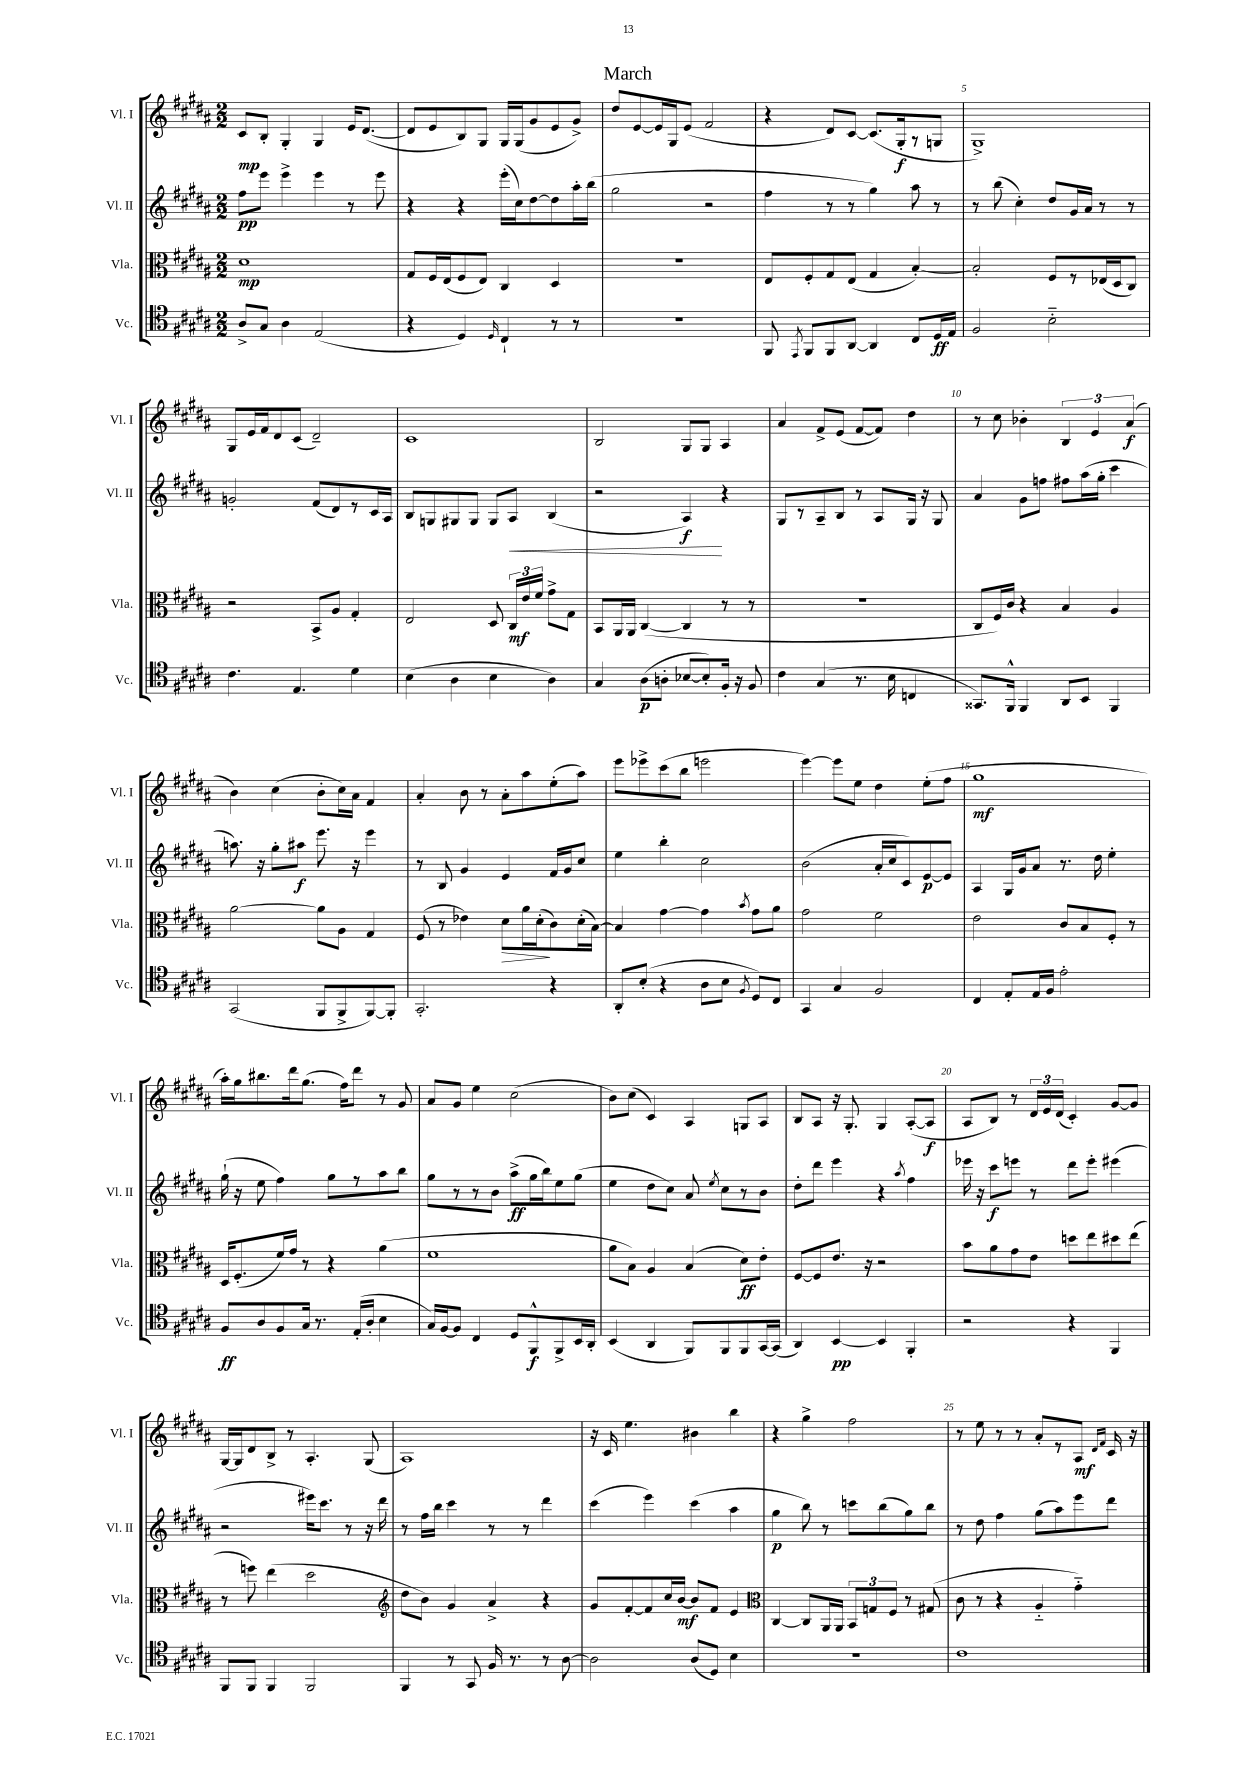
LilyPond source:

\header { title = "March" }
<<
\new StaffGroup <<
\new Staff = "s0" \with { instrumentName = "Vl. I" shortInstrumentName = "Vl. I" } {
    \clef treble \key b \major \numericTimeSignature \time 2/2
    \autoBeamOff cis'8[\mp b8]-. gis4-. gis4 e'16[ dis'8.]~( |
    dis'8[ e'8 b8) gis8] gis16[ gis16( gis'8 e'8 gis'8]->) |
    dis''8[ e'8~ e'16 gis16 e'8]( fis'2 |
    r4 dis'8[) cis'8]~ cis'8.[( gis16-.\f r8 g8] |
    gis1->) |
    gis8[ e'16 fis'16 dis'8 cis'8]( dis'2--) |
    cis'1 |
    b2 gis8[ gis8] ais4 |
    ais'4 fis'8[-> e'8]( fis'8[~ fis'8]) dis''4 |
    r8 cis''8 bes'4-. \tuplet 3/2 { b4 e'4 ais'4\f( } |
    b'4) cis''4( b'8[-. cis''16) ais'16] fis'4 |
    ais'4-. b'8 r8 ais'8[-. ais''8 e''8-.( ais''8]) |
    e'''8[ ees'''8-> cis'''8( b''8] e'''2 |
    e'''4~) e'''8[ e''8] dis''4 e''8[-.( fis''8] |
    gis''1\mf |
    ais''16[-.) gis''16 bis''8. dis'''16 gis''8.]( fis''16[) dis'''8] r8 gis'8 |
    ais'8[ gis'8] e''4 cis''2( |
    b'8[) cis''8]( cis'4) ais4 g8[ ais8] |
    b8[ ais8] r16 gis8.-. gis4 ais8[~-.( ais8]\f |
    ais8[ b8]) r8 \tuplet 3/2 { dis'16[ e'16 dis'16]( } cis'4-.) gis'8[~ gis'8] |
    gis16[~ gis16 dis'8 b8]-> r8 ais4.-. gis8( |
    ais1) |
    r16 cis'16 e''4. bis'4 b''4 |
    r4 gis''4-> fis''2 |
    r8 e''8 r8 r8 ais'8[-. r8 ais8]\mf \grace { dis'16[ fis'16] } cis'16 r16 \bar "|." |
}
\new Staff = "s1" \with { instrumentName = "Vl. II" shortInstrumentName = "Vl. II" } {
    \clef treble \key b \major \numericTimeSignature \time 2/2
    \autoBeamOff fis''8[\pp e'''8] e'''4-> e'''4 r8 e'''8 |
    r4 r4 e'''16[-.( cis''16) dis''8~ dis''8 ais''16-. b''16]( |
    gis''2 r2 |
    fis''4 r8 r8 gis''4) ais''8 r8 |
    r8 b''8( cis''4-.) dis''8[ gis'16 ais'16] r8 r8 |
    g'2-. fis'8[( dis'8) r8 cis'16 ais16] |
    b8[ g8 gis8 gis8] gis8[ ais8]\< b4( |
    r2 ais4\f\!) r4 |
    gis8[ r8 ais8-- b8] r8 ais8[ gis16] r16 gis8 |
    ais'4 gis'8[ f''8] fis''8[ ais''16( gis''16]-. cis'''4 |
    a''8.) r16 gis''8[-. ais''8]\f e'''8. r16 e'''4 |
    r8 b8 gis'4 e'4 fis'16[ gis'16 cis''8] |
    e''4 b''4-. cis''2 |
    b'2( ais'16[-. cis''16 cis'8) e'8~\p e'8] |
    ais4 gis16[ gis'16 ais'8] r8. dis''16 e''4-. |
    gis''16-!( r16 e''8 fis''4) gis''8[ r8 ais''8 b''8] |
    gis''8[ r8 r8 b'8] ais''8[->\ff( gis''16 b''16) e''8 gis''8]( |
    e''4 dis''8[ cis''8]) ais'8 \acciaccatura { e''8 } cis''8[ r8 b'8] |
    dis''8[-. dis'''8] e'''4 r4 \acciaccatura { ais''8 } fis''4 |
    ees'''16 r16 cis'''8[\f e'''8] r8 dis'''8[ e'''8]-. eis'''4( |
    r2 eis'''16[) cis'''8.] r8 r16 dis'''16 |
    r8 fis''16[ b''16] cis'''4 r8 r8 dis'''4 |
    cis'''4( e'''4) cis'''4( ais''4 |
    gis''4\p b''8) r8 c'''8[ b''8( gis''8) b''8] |
    r8 dis''8 fis''4 gis''8[( ais''8) e'''8 dis'''8] \bar "|." |
}
\new Staff = "s2" \with { instrumentName = "Vla." shortInstrumentName = "Vla." } {
    \clef alto \key b \major \numericTimeSignature \time 2/2
    \autoBeamOff dis'1\mp |
    gis8[ fis16 e16( fis8 e8]) cis4 dis4 |
    r1 |
    e8[ fis8-. gis8 e8]( gis4 b4~-.) |
    b2-. fis8[ r8 ees16( dis16 cis8]) |
    r2 b,8[-> ais8] gis4-. |
    e2 dis8 \tuplet 3/2 { cis16[\mf e'16 fis'16] } gis'8[-> gis8] |
    b,8[ ais,16 ais,16] cis4~( cis4 r8 r8 |
    R1 |
    cis8[ fis16) cis'16] r4 b4 ais4 |
    ais'2~ ais'8[ ais8] gis4 |
    fis8( r8 ees'4) dis'8[\> ais'16 dis'16-.\!( cis'8) dis'16-.( b16]~) |
    b4 gis'4~ gis'4 \acciaccatura { b'8 } gis'8[ ais'8] |
    gis'2 fis'2 |
    e'2 cis'8[ b8 fis8]-. r8 |
    dis16[ fis8.-.( fis'16) gis'16] r8 r4 ais'4( |
    fis'1 |
    ais'8[ b8]) ais4 b4( dis'8[\ff) e'8]-. |
    fis8[~ fis8 e'8.] r16 r2 |
    b'8[ ais'8 gis'8 e'8] d''8[ e''8 dis''8 e''8]( |
    r8 f''8) e''4( dis''2 |
    \clef treble dis''8[ b'8]) gis'4 ais'4-> r4 |
    gis'8[ fis'8~-. fis'8 cis''16 b'16]~\mf b'8[ fis'8] e'4 |
    \clef alto cis4~ cis8[ ais,16 ais,16] \tuplet 3/2 { b,8[ g8 fis8] } r8 gis8( |
    cis'8 r8 r4 ais4-_ gis'4-_) \bar "|." |
}
\new Staff = "s3" \with { instrumentName = "Vc." shortInstrumentName = "Vc." } {
    \clef tenor \key b \major \numericTimeSignature \time 2/2
    \autoBeamOff ais8[-> gis8] ais4 e2( |
    r4 dis4) \grace { dis16 } cis4-! r8 r8 |
    R1 |
    fis,8 \acciaccatura { e,8 } fis,8[ fis,8 ais,8]~ ais,4 cis8[ dis16\ff e16] |
    fis2 b2-_ |
    cis'4. e4. dis'4 |
    b4( ais4 b4 ais4) |
    gis4 ais8[\p( a8]-. bes8[~ bes8-.) fis16]-. r16 fis8 |
    cis'4 gis4( r8. b16 c4 |
    gisis,8.[) fis,16]-^ fis,4 ais,8[ b,8] fis,4 |
    gis,2( fis,8[ fis,8-> fis,8~) fis,8]-. |
    gis,2.-. r4 |
    ais,8[-. b8]-.( r4 ais8[ b8] \acciaccatura { fis8 } dis8[) cis8] |
    gis,4 gis4 fis2 |
    cis4 e8[-. e16 fis16] e'2-. |
    fis8[\ff ais8 fis8 gis16] r8. e16[-.( ais16]-. b4 |
    gis16[) fis16~ fis8] cis4 dis8[ fis,8-^\f fis,8-> b,16 ais,16]-. |
    b,4( ais,4 fis,8[) fis,8 fis,8 gis,16~ gis,16]( |
    ais,4) b,4~\pp b,4 fis,4-. |
    r2 r4 fis,4 |
    fis,8[ fis,8] fis,4 fis,2 |
    fis,4 r8 gis,8 fis16 r8. r8 ais8~ |
    ais2 ais8[( dis8]) b4 |
    R1 |
    cis'1 \bar "|." |
}
>>
>>
\layout { \context { \Score \override BarNumber.break-visibility = ##(#f #t #t) barNumberVisibility = #(every-nth-bar-number-visible 5) } }
